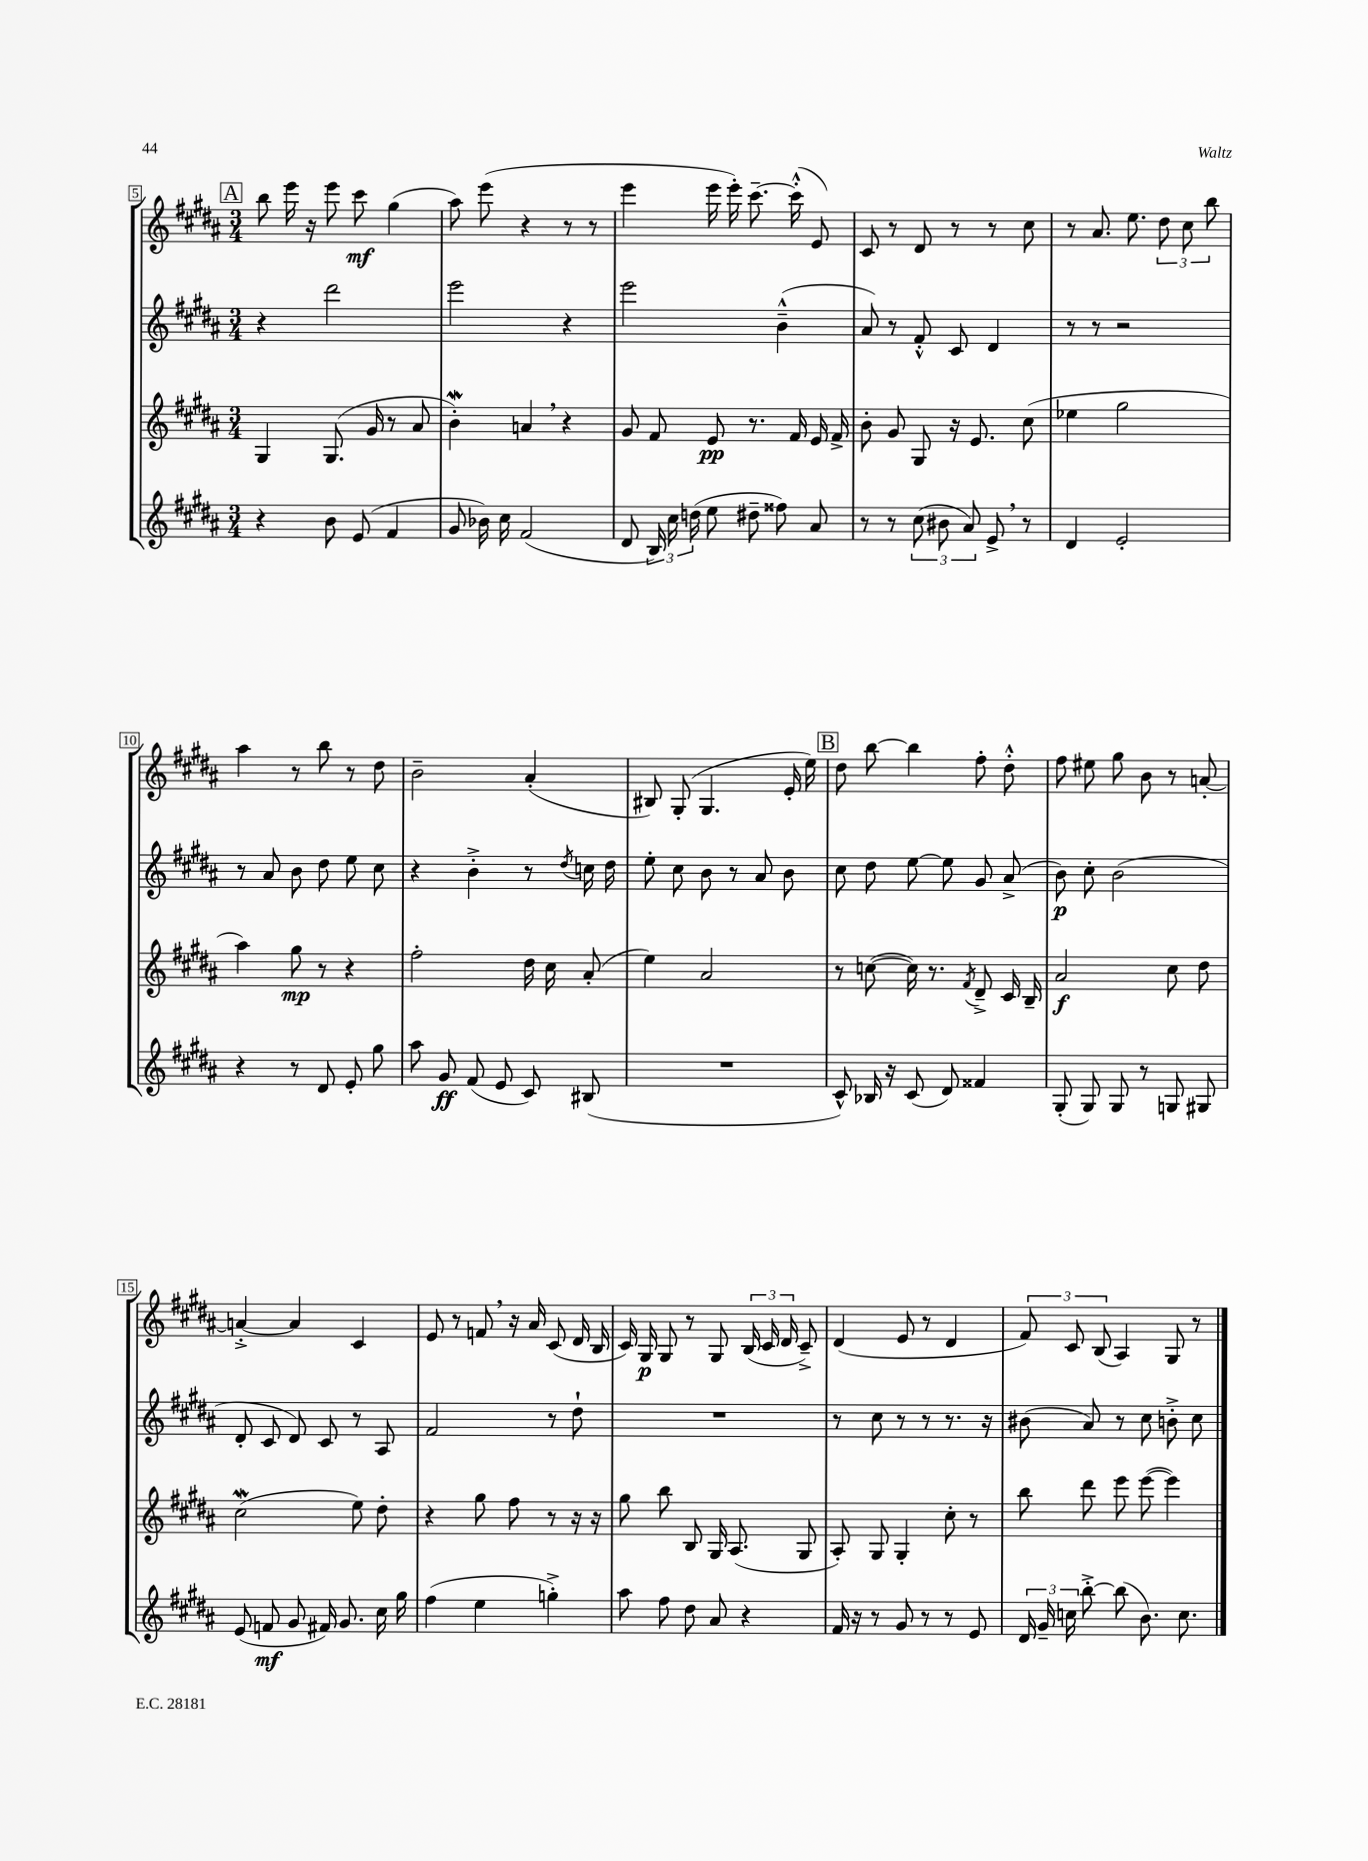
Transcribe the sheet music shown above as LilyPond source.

<<
\new StaffGroup <<
\new Staff = "s0" {
    \clef treble \key b \major \numericTimeSignature \time 3/4
    \autoBeamOff \mark \markup { \box "A" } b''8 e'''16 r16 e'''8 cis'''8\mf gis''4( |
    ais''8) e'''8( r4 r8 r8 |
    e'''4 e'''16 e'''16-.) cis'''8.~-- cis'''16-.-^( e'8) |
    cis'8 r8 dis'8 r8 r8 cis''8 |
    r8 ais'8. e''8. \tuplet 3/2 { dis''8 cis''8 b''8 } |
    ais''4 r8 b''8 r8 dis''8 |
    b'2-- ais'4-.( |
    bis8) gis8-.( gis4. e'16-. e''16) |
    \mark \markup { \box "B" } dis''8 b''8~ b''4 fis''8-. dis''8-.-^ |
    fis''8 eis''8 gis''8 b'8 r8 a'8~-. |
    a'4~-.-> a'4 cis'4 |
    e'8 r8 f'8 \breathe r16 ais'16 cis'8( dis'16 b16 |
    cis'16) gis16\p gis8 r8 gis8 \tuplet 3/2 { b16( cis'16 dis'16 } cis'8--->) |
    dis'4( e'8 r8 dis'4 |
    \tuplet 3/2 { fis'8) cis'8 b8( } ais4) gis8 r8 \bar "|." |
}
\new Staff = "s1" {
    \clef treble \key b \major \numericTimeSignature \time 3/4
    \autoBeamOff \mark \markup { \box "A" } r4 dis'''2 |
    e'''2 r4 |
    e'''2 b'4---^( |
    ais'8) r8 fis'8-.-^ cis'8 dis'4 |
    r8 r8 r2 |
    r8 ais'8 b'8 dis''8 e''8 cis''8 |
    r4 b'4-.-> r8 \acciaccatura { dis''8 } c''16 dis''16 |
    e''8-. cis''8 b'8 r8 ais'8 b'8 |
    \mark \markup { \box "B" } cis''8 dis''8 e''8~ e''8 gis'8 ais'8->( |
    b'8\p) cis''8-. b'2( |
    dis'8-. cis'8 dis'8) cis'8 r8 ais8 |
    fis'2 r8 dis''8-! |
    R2. |
    r8 cis''8 r8 r8 r8. r16 |
    bis'8( ais'8) r8 cis''8 b'8-.-> cis''8 \bar "|." |
}
\new Staff = "s2" {
    \clef treble \key b \major \numericTimeSignature \time 3/4
    \autoBeamOff \mark \markup { \box "A" } gis4 gis8.( gis'16 r8 ais'8 |
    b'4-.\mordent) a'4 \breathe r4 |
    gis'8 fis'8 e'8\pp r8. fis'16 e'16 fis'16-> |
    b'8-. gis'8 gis8 r16 e'8. cis''8( |
    ees''4 gis''2 |
    ais''4) gis''8\mp r8 r4 |
    fis''2-. dis''16 cis''16 ais'8-.( |
    e''4) ais'2 |
    \mark \markup { \box "B" } r8 c''8~( c''16) r8. \acciaccatura { fis'8 } dis'8---> cis'16 b16-- |
    ais'2\f cis''8 dis''8 |
    cis''2\mordent( e''8) dis''8-. |
    r4 gis''8 fis''8 r8 r16 r16 |
    gis''8 b''8 b8 gis16 ais8.( gis8 |
    ais8-.) gis8 gis4-. cis''8-. r8 |
    b''8 dis'''8 e'''8 e'''8~( e'''4) \bar "|." |
}
\new Staff = "s3" {
    \clef treble \key b \major \numericTimeSignature \time 3/4
    \autoBeamOff \mark \markup { \box "A" } r4 b'8 e'8( fis'4 |
    gis'8 bes'16) cis''16 fis'2( |
    dis'8 \tuplet 3/2 { b16) cis''16 d''16( } e''8 dis''8-- fisis''8) ais'8 |
    r8 r8 \tuplet 3/2 { cis''8( bis'8 ais'8) } e'8-> \breathe r8 |
    dis'4 e'2-. |
    r4 r8 dis'8 e'8-. gis''8 |
    ais''8 gis'8\ff fis'8( e'8 cis'8) bis8( |
    R2. |
    \mark \markup { \box "B" } cis'8-^) bes16 r16 cis'8( dis'8) fisis'4 |
    gis8-.( gis8) gis8 r8 g8 gis8 |
    e'8( f'8\mf gis'8 fis'16) gis'8. cis''16 gis''16 |
    fis''4( e''4 g''4-.->) |
    ais''8 fis''8 dis''8 ais'8 r4 |
    fis'16 r16 r8 gis'8 r8 r8 e'8 |
    \tuplet 3/2 { dis'16 gis'16-- c''16 } b''8~-.-> b''8( b'8.) c''8. \bar "|." |
}
>>
>>
\layout { \context { \Score currentBarNumber = #5 \override BarNumber.stencil = #(make-stencil-boxer 0.1 0.3 ly:text-interface::print) } }
